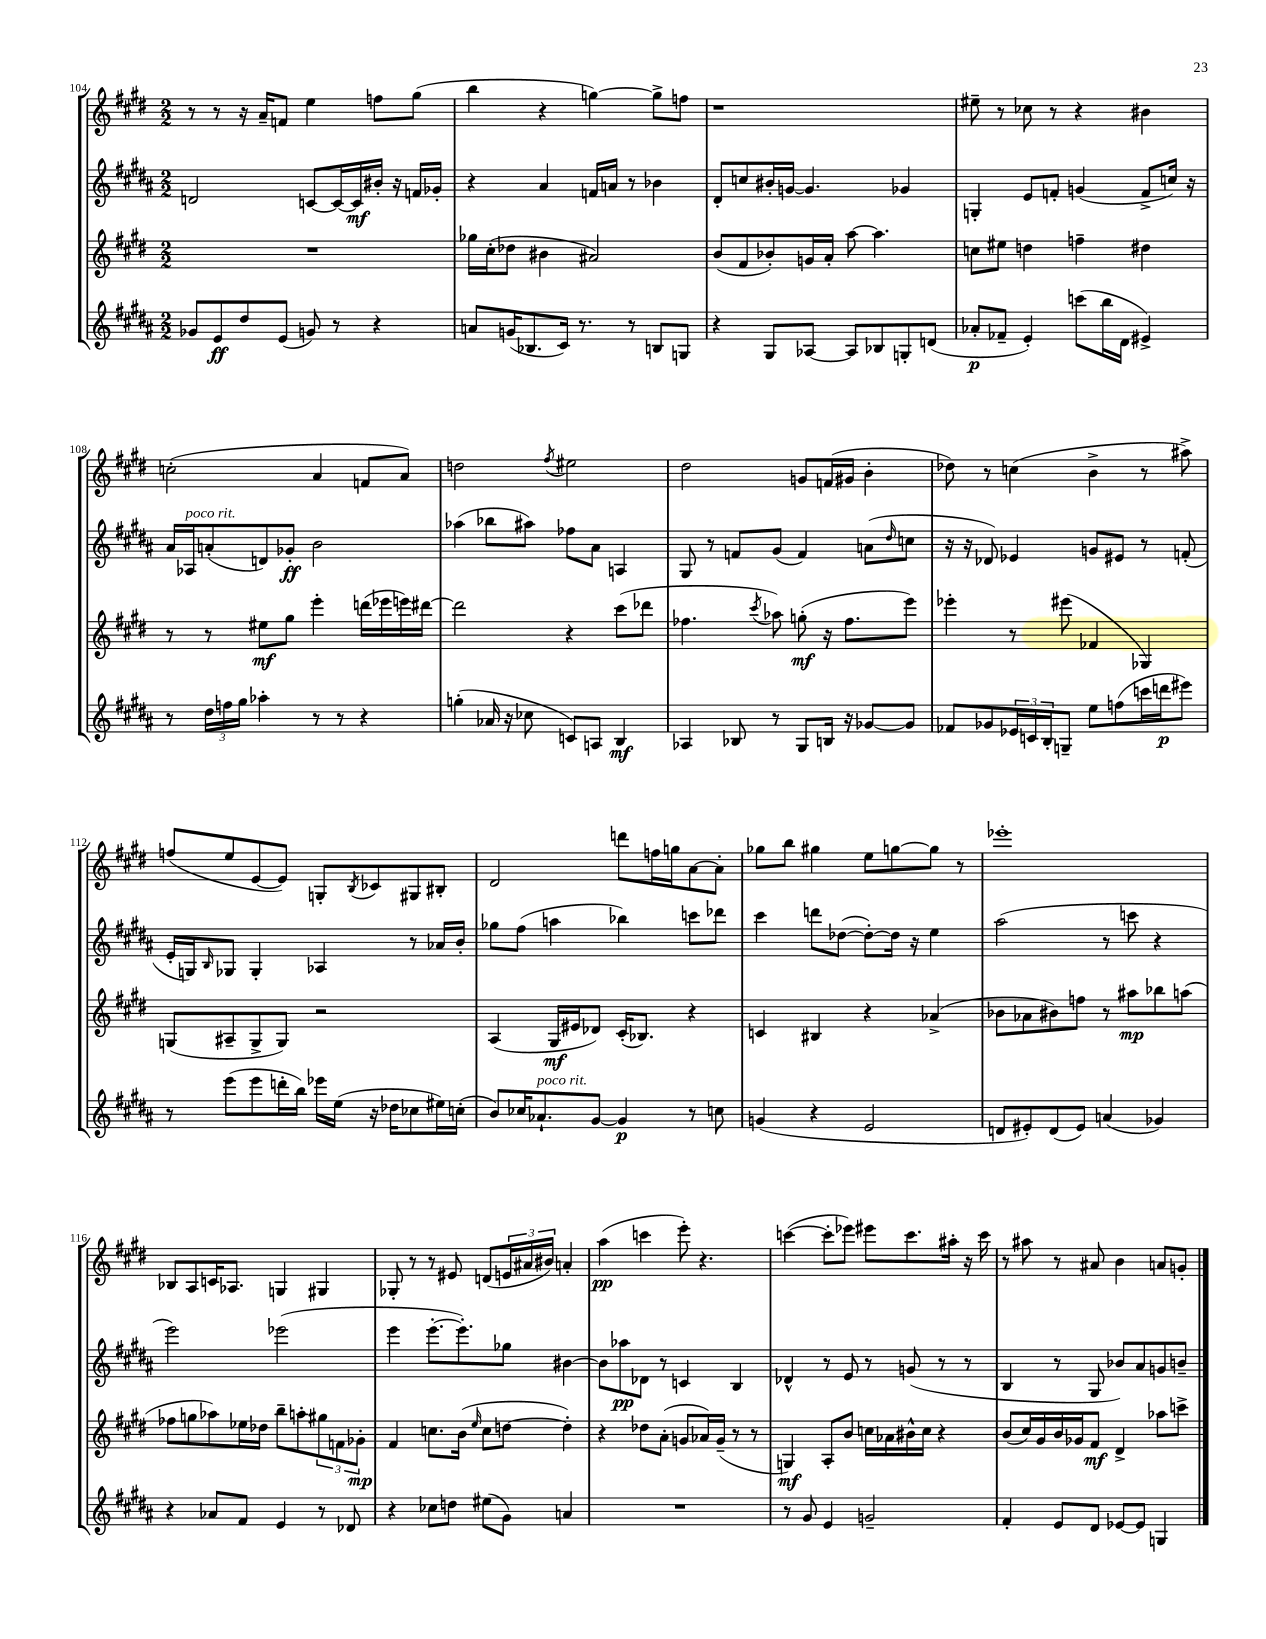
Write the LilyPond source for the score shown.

<<
\new StaffGroup <<
\new Staff = "s0" {
    \clef treble \key e \major \numericTimeSignature \time 2/2
    r8 r8 r16 a'16-- f'8 e''4 f''8 gis''8( |
    b''4 r4 g''4~) g''8-> f''8 |
    r1 |
    eis''8-- r8 ces''8 r8 r4 bis'4 |
    c''2-.( a'4 f'8 a'8) |
    d''2 \acciaccatura { fis''8 } eis''2 |
    dis''2 g'8 f'16( gis'16 b'4-. |
    des''8) r8 c''4( b'4-> r8 ais''8->) |
    f''8( e''8 e'8~ e'8) g8-. \acciaccatura { b8 } ces'8 gis8 bis8-. |
    dis'2 d'''8 f''16 g''16 a'8~ a'8-. |
    ges''8 b''8 gis''4 e''8 g''8~ g''8 r8 |
    ees'''1-. |
    bes8 a8 c'16 aes8. g4 gis4 |
    ges8-. r8 r8 eis'8 d'8( \tuplet 3/2 { e'16 ais'16 bis'16) } a'4-. |
    a''4\pp( c'''4 e'''8-.) r4. |
    c'''4~( c'''8-. ees'''8) eis'''8 c'''8. ais''16-. r16 c'''16 |
    r8 ais''8 r8 ais'8 b'4 a'8 g'8-. \bar "|." |
}
\new Staff = "s1" {
    \clef treble \key b \major \numericTimeSignature \time 2/2
    d'2 c'8~ c'16~ c'16\mf bis'16-. r16 f'16 ges'16-. |
    r4 ais'4 f'16 a'16 r8 bes'4 |
    dis'8-. c''8 bis'16-. g'16~ g'4. ges'4 |
    g4-. e'8 f'8-. g'4( f'8-> c''16) r16 |
    ais'16 aes16^\markup { \italic "poco rit." } a'8-.( d'8) ges'8-.\ff b'2 |
    aes''4( bes''8 ais''8) fes''8 ais'8 a4 |
    gis8 r8 f'8 gis'8( f'4) a'8( \grace { dis''16 } c''8 |
    r16 r16 des'8) ees'4 g'8 eis'8 r8 f'8-.( |
    e'16-. g16) \grace { b16 } ges8 ges4-. aes4 r8 aes'16 b'16-. |
    ges''8 fis''8( a''4 bes''4) c'''8 des'''8 |
    cis'''4 d'''8 des''8~( des''8~-.) des''16 r16 e''4 |
    ais''2( r8 c'''8 r4 |
    e'''2) ees'''2( |
    e'''4 e'''8.~-. e'''8.-.) ges''8 bis'4~ |
    bis'8 aes''8\pp des'8 r8 c'4 b4 |
    des'4-^ r8 e'8 r8 g'8( r8 r8 |
    b4 r8 gis8 bes'8) ais'8 g'8 b'8-- \bar "|." |
}
\new Staff = "s2" {
    \clef treble \key e \major \numericTimeSignature \time 2/2
    R1 |
    ges''16 cis''16-.( des''8 bis'4 ais'2) |
    b'8( fis'8 bes'8-.) g'16 a'16-. a''8~ a''4. |
    c''8 eis''8 d''4 f''4-- dis''4 |
    r8 r8 eis''8\mf gis''8 e'''4-. d'''16( ees'''16 e'''16) dis'''16~ |
    dis'''2 r4 cis'''8( des'''8 |
    fes''4. \acciaccatura { cis'''8 } aes''8) g''8-.\mf( r16 fes''8. e'''8) |
    ees'''4-. r8 eis'''8( fes'4 ges4) |
    g8( ais8-- g8-> g8) r2 |
    a4( gis16\mf eis'16 des'8) cis'16-.( bes8.) r4 |
    c'4 bis4 r4 aes'4->( |
    bes'8 aes'8 bis'8) f''8 r8 ais''8\mp bes''8 a''8( |
    fes''8 g''8 aes''8) ees''16 des''16 b''8-- a''8-. \tuplet 3/2 { gis''8 f'8 ges'8-.\mp } |
    fis'4 c''8. b'16( \grace { e''16 } c''8 d''8~ d''4-.) |
    r4 des''8 a'8-.( g'8 aes'16) g'16--( r8 r8 |
    g4\mf) a8-. b'8 c''16 aes'16 bis'16-^ c''16 r4 |
    b'8( cis''16) gis'16 b'16 ges'16 fis'8\mf dis'4-> aes''8 c'''8-> \bar "|." |
}
\new Staff = "s3" {
    \clef treble \key b \major \numericTimeSignature \time 2/2
    ges'8 e'8\ff dis''8 e'8( g'8) r8 r4 |
    a'8 g'16( bes8. cis'16) r8. r8 b8 g8 |
    r4 gis8 aes8~ aes8 bes8 g8-. d'8( |
    aes'8-.\p fes'8-- e'4-.) c'''8( b''16 dis'16 eis'4->) |
    r8 \tuplet 3/2 { dis''16 f''16 gis''16 } aes''4-. r8 r8 r4 |
    g''4-.( aes'16 r16 ces''8 c'8) a8 b4\mf |
    aes4 bes8 r8 gis8 b16 r16 ges'8~ ges'8 |
    fes'8 ges'8 \tuplet 3/2 { ees'16 c'16 b16-. } g8-- e''8 f''8( c'''16 d'''16\p eis'''8) |
    r8 e'''8( e'''8 d'''16-. b''16) ees'''16 e''16( r16 des''16 ces''8 eis''16) c''16-.( |
    b'8) ces''16 aes'8.-!^\markup { \italic "poco rit." } gis'8~ gis'4\p r8 c''8 |
    g'4( r4 e'2 |
    d'8 eis'8-.) d'8( eis'8) a'4( ges'4) |
    r4 aes'8 fis'8 e'4 r8 des'8 |
    r4 ces''8 d''8 eis''8( gis'8) a'4 |
    R1 |
    r8 gis'8 e'4 g'2-- |
    fis'4-. e'8 dis'8 ees'8~ ees'8 g4 \bar "|." |
}
>>
>>
\layout { \context { \Score currentBarNumber = #104 } }
